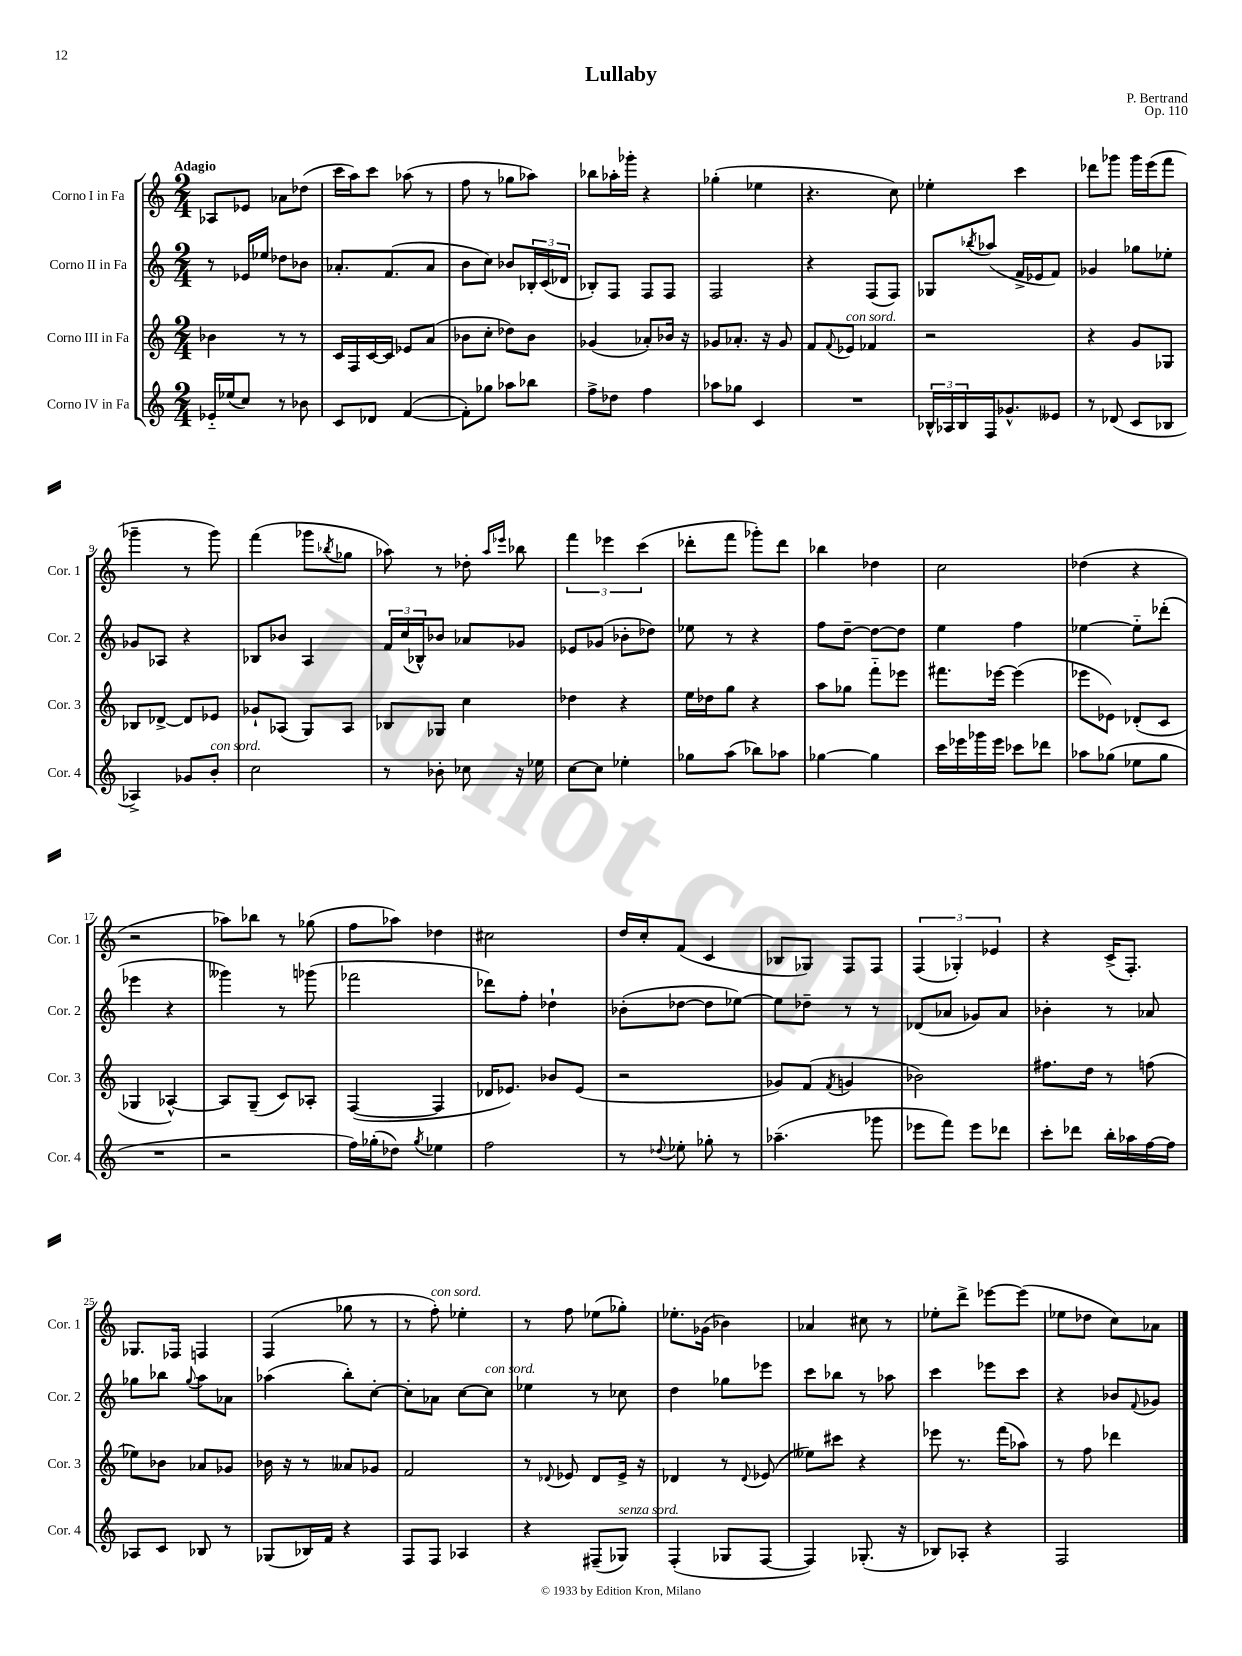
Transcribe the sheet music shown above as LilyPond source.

\header { title = "Lullaby" composer = "P. Bertrand" opus = "Op. 110" }
<<
\new StaffGroup <<
\new Staff = "s0" \with { instrumentName = "Corno I in Fa" shortInstrumentName = "Cor. 1" } {
    \clef treble \key c \major \numericTimeSignature \time 2/4 \tempo "Adagio"
    aes8 ees'8 aes'8 des''8( |
    c'''16 a''16) c'''8 aes''8( r8 |
    f''8 r8 ges''8 aes''8) |
    bes''8 aes''16-. ges'''16-. r4 |
    ges''4-.( ees''4 |
    r4. c''8) |
    ees''4-. c'''4 |
    des'''8 ges'''8 ges'''16 e'''16( f'''8 |
    ges'''4-- r8 ges'''8) |
    f'''4( ges'''8 \acciaccatura { bes''8 } ges''8 |
    aes''8) r8 des''8-. \grace { aes''16 ees'''16 } bes''8 |
    \tuplet 3/2 { f'''4 ees'''4 c'''4( } |
    des'''8-. f'''8 ges'''8-.) des'''8 |
    bes''4 des''4 |
    c''2 |
    des''4( r4 |
    r2 |
    aes''8) bes''8 r8 ges''8( |
    f''8 aes''8) des''4 |
    cis''2 |
    d''16 c''16-. f'8( c'4 |
    bes8 ges8) f8 f8 |
    \tuplet 3/2 { f4( ges4-.) ees'4 } |
    r4 c'16->( f8.-.) |
    ges8. fes16 f4 |
    f4( ges''8 r8 |
    r8 f''8-.^\markup { \italic "con sord." }) ees''4-. |
    r8 f''8 ees''8( ges''8-.) |
    ees''8.-. ges'16( bes'4) |
    aes'4 cis''8 r8 |
    ees''8-. d'''8-> ees'''8~ ees'''8( |
    ees''8 des''8 c''8) aes'8 \bar "|." |
}
\new Staff = "s1" \with { instrumentName = "Corno II in Fa" shortInstrumentName = "Cor. 2" } {
    \clef treble \key c \major \numericTimeSignature \time 2/4
    r8 ees'16 ees''16 des''8 bes'8 |
    aes'8.-. f'8.( aes'8 |
    b'8 c''8) bes'8 \tuplet 3/2 { bes16-. c'16( des'16 } |
    bes8-.) f8 f8 f8 |
    f2 |
    r4 f8( f8) |
    ges8 \acciaccatura { bes''8 } aes''8( f'16-> ees'16 f'8) |
    ges'4 ges''8 ees''8-. |
    ges'8 aes8 r4 |
    bes8 bes'8 a4 |
    \tuplet 3/2 { f'16 c''16( bes16-^) } bes'8 aes'8 ges'8 |
    ees'8 ges'8( bes'8-. des''8) |
    ees''8 r8 r4 |
    f''8 d''8~-- d''8~ d''8 |
    e''4 f''4 |
    ees''4~ ees''8-_ des'''8-.( |
    ees'''4 r4 |
    geses'''4) r8 ges'''8( |
    fes'''2 |
    des'''8) f''8-. des''4-! |
    bes'8-.( des''8~ des''8 ees''8~) |
    ees''8 des''8-- r8 r8 |
    des'8( aes'8 ges'8) aes'8 |
    bes'4-. r8 aes'8 |
    ges''8 bes''8 \appoggiatura { ges''8 } a''8 aes'8 |
    aes''4( b''8-.) c''8~-. |
    c''8-. aes'8 c''8~ c''8^\markup { \italic "con sord." } |
    ees''4 r8 ces''8 |
    d''4 ges''8 ees'''8 |
    c'''8 bes''8 r8 aes''8 |
    c'''4 ees'''8 c'''8 |
    r4 bes'8 \appoggiatura { f'8 } ges'8 \bar "|." |
}
\new Staff = "s2" \with { instrumentName = "Corno III in Fa" shortInstrumentName = "Cor. 3" } {
    \clef treble \key c \major \numericTimeSignature \time 2/4
    bes'4 r8 r8 |
    c'16 f16 c'16~ c'16 ees'8 a'8( |
    bes'8 c''8-. des''8) bes'8 |
    ges'4( aes'8-.) bes'16 r16 |
    ges'8 aes'8.-. r16 ges'8 |
    f'8 \appoggiatura { f'8 } ees'8^\markup { \italic "con sord." } fes'4 |
    r2 |
    r4 g'8 ges8 |
    bes8 des'8~-> des'8 ees'8 |
    ges'8-! aes8( g8) aes8 |
    bes8 ges8 c''4 |
    des''4 r4 |
    e''16 des''16 g''8 r4 |
    a''8 ges''8 f'''8-_ ees'''8 |
    fis'''8. ees'''16~ ees'''4( |
    ees'''8 ees'8) des'8-.( c'8 |
    ges4 aes4~-^) |
    aes8 g8--( c'8) aes8-. |
    f4~( f4 |
    des'16 ees'8.) bes'8 ees'8( |
    r2 |
    ges'8) f'8( \acciaccatura { f'8 } g'4 |
    bes'2) |
    fis''8. d''16 r8 f''8( |
    ees''8) bes'8 aes'8 ges'8 |
    bes'16 r16 r8 aeses'8 ges'8 |
    f'2 |
    r8 \appoggiatura { des'8 } ees'8 des'8 ees'16-> r16 |
    des'4 r8 \appoggiatura { des'8 } ees'8( |
    eeses''8) cis'''8 r4 |
    ees'''8 r8. f'''16( aes''8) |
    r8 f''8 des'''4 \bar "|." |
}
\new Staff = "s3" \with { instrumentName = "Corno IV in Fa" shortInstrumentName = "Cor. 4" } {
    \clef treble \key c \major \numericTimeSignature \time 2/4
    ees'16-_ ees''16( c''8) r8 bes'8 |
    c'8 des'8 f'4~( |
    f'8-.) ges''8 aes''8 bes''8 |
    f''8-> des''8 f''4 |
    aes''8 ges''8 c'4 |
    R2 |
    \tuplet 3/2 { bes16-^ aes16 bes16 } f16 ges'8.-^ eeses'8 |
    r8 des'8( c'8 bes8 |
    aes4->) ges'8 b'8-.^\markup { \italic "con sord." } |
    c''2 |
    r8 bes'8-. ces''8 r16 ees''16 |
    c''8~ c''8 ees''4-. |
    ges''8 a''8( bes''8) aes''8 |
    ges''4~ ges''4 |
    c'''16 ees'''16 ges'''16 ees'''16 ces'''8 des'''8 |
    aes''8 ges''8( ees''8 ges''8 |
    R2 |
    r2 |
    f''16) ges''16-.( des''8) \acciaccatura { ges''8 } ees''4 |
    f''2 |
    r8 \appoggiatura { des''8 } ees''8-. ges''8-. r8 |
    aes''4.--( ges'''8 |
    ees'''8 f'''8) ees'''8 des'''8 |
    c'''8-. des'''8 b''16-. aes''16 f''16~ f''16 |
    aes8 c'8 bes8 r8 |
    ges8( bes16) f'16 r4 |
    f8 f8 aes4 |
    r4 fis8--( ges8^\markup { \italic "senza sord." }) |
    f4-.( ges8 f8~ |
    f4) ges8.-.( r16 |
    bes8) aes8-. r4 |
    f2 \bar "|." |
}
>>
>>
